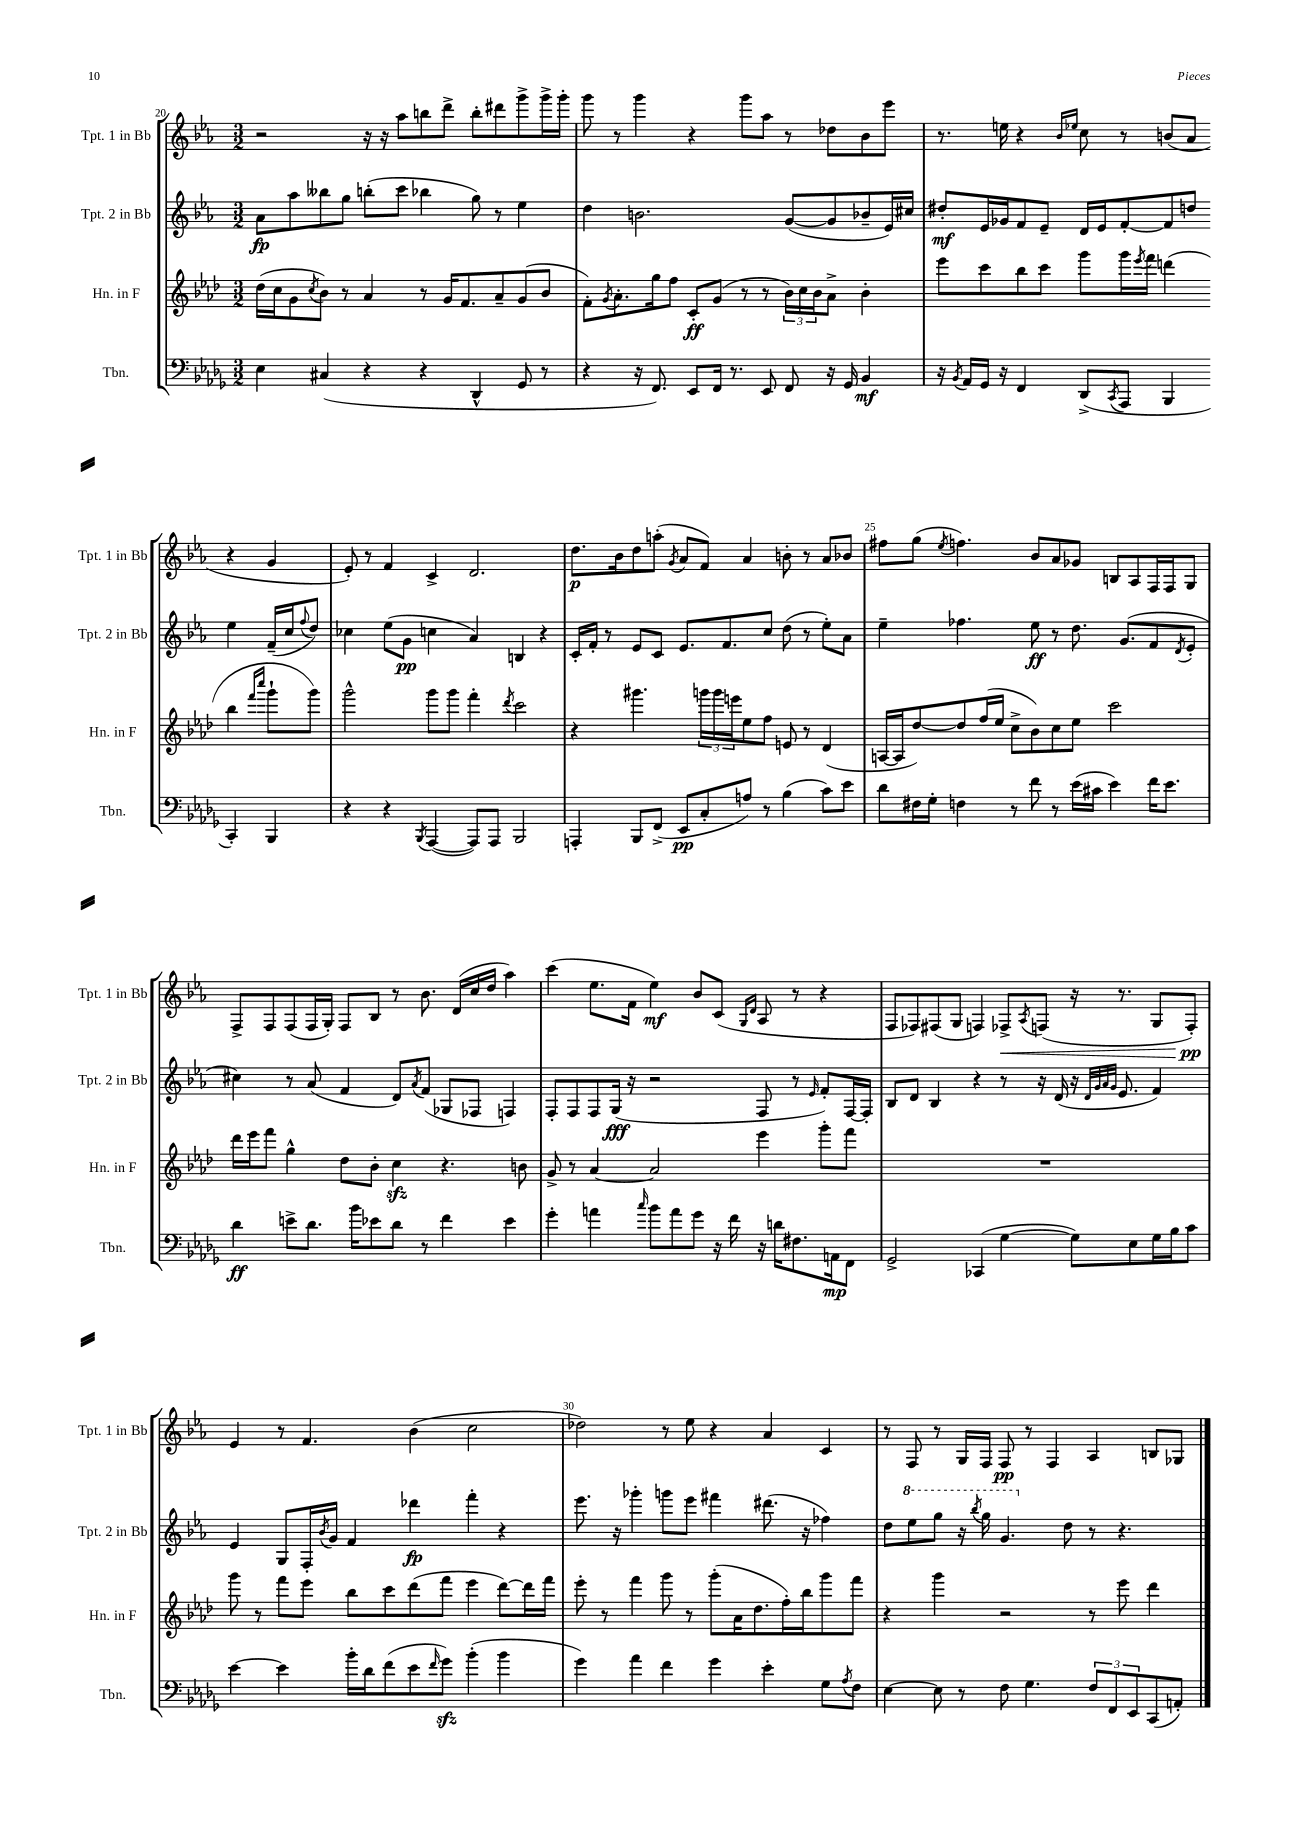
<<
\new StaffGroup <<
\new Staff = "s0" \with { instrumentName = "Tpt. 1 in Bb" shortInstrumentName = "Tpt. 1 in Bb" } {
    \clef treble \key ees \major \numericTimeSignature \time 3/2
    r2 r16 r16 aes''8 b''8 d'''8-> b''8-. dis'''8 g'''8-> g'''16-> g'''16-. |
    g'''8 r8 g'''4 r4 g'''8 aes''8 r8 des''8 bes'8 ees'''8 |
    r8. e''16 r4 \grace { bes'16 ees''16 } c''8 r8 b'8( aes'8 r4 g'4 |
    ees'8-.) r8 f'4 c'4-> d'2. |
    d''8.\p bes'16 d''8 a''8-.( \acciaccatura { g'8 } aes'8 f'8) aes'4 b'8-. r8 aes'8 bes'8 |
    fis''8 g''8( \acciaccatura { ees''8 } f''4.) bes'8 aes'8 ges'8 b8 aes8 f16 f16 g8 |
    f8-> f8 f8( f16 g16-.) f8 bes8 r8 bes'8. d'16( c''16 d''16 aes''4) |
    c'''4( ees''8. f'16 ees''4\mf) bes'8 c'8( \grace { g16 d'16 } aes8 r8 r4 |
    f8 fes8) fis8( g8 f4) fes8->\< \acciaccatura { aes8 } f8( r16 r8. g8 f8-.\pp\!) |
    ees'4 r8 f'4. bes'4( c''2 |
    des''2) r8 ees''8 r4 aes'4 c'4 |
    r8 f8 r8 g16 f16 f8\pp r8 f4 aes4 b8 ges8 \bar "|." |
}
\new Staff = "s1" \with { instrumentName = "Tpt. 2 in Bb" shortInstrumentName = "Tpt. 2 in Bb" } {
    \clef treble \key ees \major \numericTimeSignature \time 3/2
    aes'8\fp aes''8 beses''8 g''8 b''8-.( c'''8 bes''4 g''8) r8 ees''4 |
    d''4 b'2. g'8~( g'8 bes'8-- ees'16) cis''16 |
    dis''8-.\mf ees'16 ges'16 f'8 ees'8-- d'16 ees'16 f'8~-. f'8 d''8 ees''4 f'16--( c''16 \appoggiatura { f''8 } d''8) |
    ces''4 ees''8( g'8\pp c''4 aes'4) b4 r4 |
    c'16-. f'16-. r8 ees'8 c'8 ees'8. f'8. c''8 d''8( r8 ees''8-.) aes'8 |
    ees''4-- fes''4. ees''8\ff r8 d''8. g'8.( f'8 \acciaccatura { d'8 } ees'8-. |
    cis''4) r8 aes'8( f'4 d'8) \acciaccatura { aes'8 } f'8( ges8 fes8 f4) |
    f8-. f8 f8 g16\fff( r16 r2 f8 r8 \grace { ees'16 } f'8-.) f16~ f16-. |
    bes8 d'8 bes4 r4 r8 r16 d'16( r16 \grace { d'32 g'32 aes'32 g'32 } ees'8. f'4) |
    ees'4 g8 f16-. \acciaccatura { bes'8 } g'16 f'4 des'''4\fp f'''4-. r4 |
    ees'''8. r16 ges'''4-. g'''8 ees'''8 fis'''4 dis'''8.( r16 fes''4) |
    d''8 \ottava #1 ees'''8 g'''8 r16 \acciaccatura { bes'''8 } g'''16 g''4. \ottava #0 d''8 r8 r4. \bar "|." |
}
\new Staff = "s2" \with { instrumentName = "Hn. in F" shortInstrumentName = "Hn. in F" } {
    \clef treble \key aes \major \numericTimeSignature \time 3/2
    des''16( c''16 g'8 \acciaccatura { c''8 } bes'8) r8 aes'4 r8 g'16 f'8. aes'8-- g'8( bes'8 |
    f'8-.) \acciaccatura { g'8 } aes'8.-. g''16 f''8 c'8-.\ff g'8( r8 r8 \tuplet 3/2 { bes'16) c''16 bes'16 } aes'8-> bes'4-. |
    ees'''8 c'''8 bes''8 c'''8 g'''8 g'''16 \acciaccatura { ees'''8 } f'''16 d'''4( bes''4 \grace { f'''16 c''''16 } g'''8-! g'''8) |
    g'''2-^ g'''8 g'''8 f'''4-. \acciaccatura { des'''8 } c'''2 |
    r4 gis'''4. \tuplet 3/2 { g'''16 g'''16 e'''16 } ees''8 f''8 e'8 r8 des'4( |
    a16~ a16 des''8~) des''8 f''16( ees''16 c''8-> bes'8) c''8 ees''8 c'''2 |
    des'''16 ees'''16 f'''8 g''4-^ des''8 bes'8-. c''4\sfz r4. b'8 |
    g'8-> r8 aes'4~ aes'2 ees'''4 g'''8-. f'''8 |
    R1. |
    g'''8 r8 f'''8 ees'''8 bes''8 c'''8 des'''8( f'''8 ees'''4 des'''8~) des'''16 f'''16 |
    ees'''8-. r8 f'''4 g'''8 r8 g'''8-.( aes'16 des''8. f''16-.) bes''16 g'''8 f'''8 |
    r4 g'''4 r2 r8 ees'''8 des'''4 \bar "|." |
}
\new Staff = "s3" \with { instrumentName = "Tbn." shortInstrumentName = "Tbn." } {
    \clef bass \key des \major \numericTimeSignature \time 3/2
    ees4 cis4( r4 r4 des,4-^ ges,8 r8 |
    r4 r16 f,8.) ees,8 f,16 r8. ees,8 f,8 r16 ges,16 bes,4\mf |
    r16 \acciaccatura { bes,8 } aes,16 ges,16 r16 f,4 des,8->( \acciaccatura { c,8 } aes,,8 bes,,4 c,4-.) bes,,4 |
    r4 r4 \acciaccatura { bes,,8 } aes,,4~( aes,,8) aes,,8 bes,,2 |
    a,,4-. bes,,8 f,8->( ees,8\pp c8-. a8) r8 bes4( c'8) ees'8 |
    des'8 fis16 ges16-. f4 r8 f'8 r8 ees'16( cis'16 ees'4) f'16 ees'8. |
    des'4\ff e'8-> des'8. bes'16 ees'8 des'8 r8 f'4 ees'4 |
    ges'4-. a'4 \grace { c''16 } bes'8 a'8 ges'8 r16 f'16 r16 d'16 fis8. a,16\mp f,8 |
    ges,2-> ces,4( ges4~ ges8) ees8 ges16 bes16 c'8 |
    ees'4~ ees'4 bes'16-. des'16 f'8( ees'8 \grace { f'16 } ges'8\sfz) bes'4-.( bes'4 |
    ges'4) aes'4 f'4 ges'4 ees'4-. ges8 \acciaccatura { aes8 } f8 |
    ees4~ ees8 r8 f8 ges4. \tuplet 3/2 { f8 f,8 ees,8 } c,8( a,8-.) \bar "|." |
}
>>
>>
\layout { \context { \Score currentBarNumber = #20 \override BarNumber.break-visibility = ##(#f #t #t) barNumberVisibility = #(every-nth-bar-number-visible 5) } }
